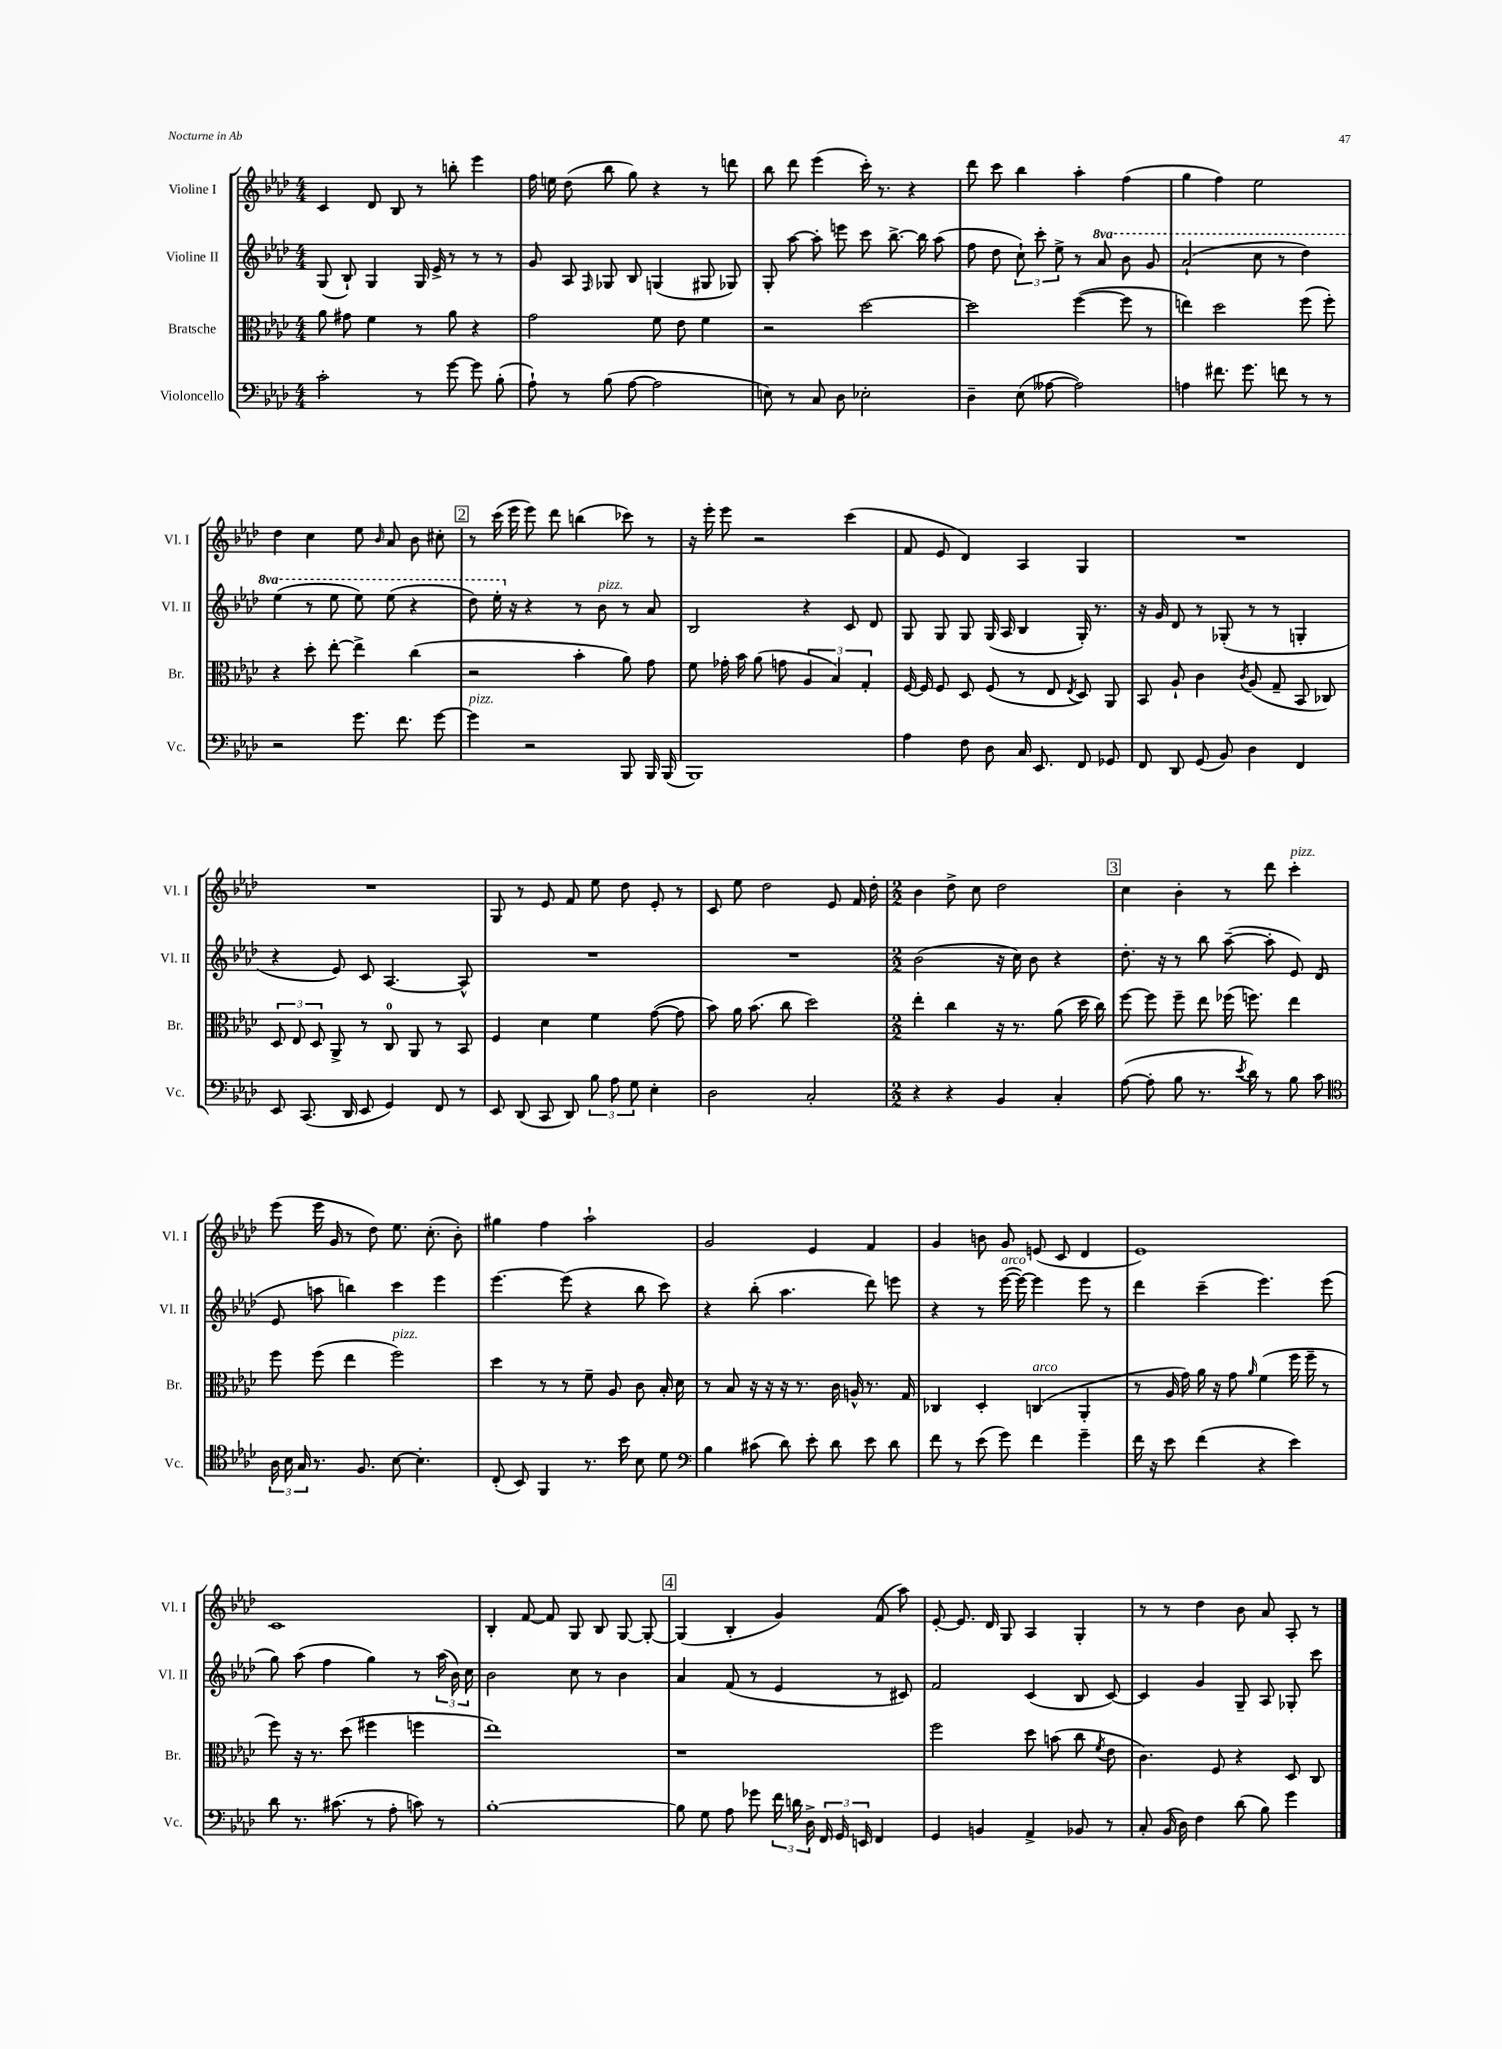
<<
\new StaffGroup <<
\new Staff = "s0" \with { instrumentName = "Violine I" shortInstrumentName = "Vl. I" } {
    \clef treble \key aes \major \numericTimeSignature \time 4/4
    \autoBeamOff c'4 des'8 bes8 r8 b''8-. ees'''4 |
    f''16 e''16 des''8( bes''8 g''8) r4 r8 d'''8 |
    bes''8 des'''8 ees'''4( c'''16-.) r8. r4 |
    des'''8 c'''8 bes''4 aes''4-. f''4( |
    g''4 f''4) ees''2 |
    des''4 c''4 ees''8 \grace { bes'16 } aes'8 bes'8 cis''8-. |
    \mark \markup { \box "2" } r8 c'''16( ees'''16 ees'''8) des'''8 b''4( ces'''8) r8 |
    r16 ees'''16-. ees'''8 r2 c'''4( |
    f'8 ees'8 des'4) aes4 g4 |
    R1 |
    R1 |
    g8 r8 ees'8 f'8 ees''8 des''8 ees'8-. r8 |
    c'8 ees''8 des''2 ees'8 f'16 des''16-. |
    \numericTimeSignature \time 2/2 bes'4 des''8-> c''8 des''2 |
    \mark \markup { \box "3" } c''4 bes'4-. r8 des'''8 c'''4-.^\markup { \italic "pizz." } |
    ees'''8( ees'''16 g'16 r8 des''8) ees''8. c''8.-.( bes'8-.) |
    gis''4 f''4 aes''2-! |
    g'2 ees'4 f'4 |
    g'4 b'8 g'8 e'8( c'8 des'4 |
    ees'1) |
    c'1 |
    bes4-. f'8~ f'8 g8 bes8 g8~ g8~-. |
    \mark \markup { \box "4" } g4( bes4-. g'4) f'8( aes''8) |
    ees'8~-. ees'8. des'16 g8 aes4 g4-. |
    r8 r8 des''4 bes'8 aes'8 aes8-. r8 \bar "|." |
}
\new Staff = "s1" \with { instrumentName = "Violine II" shortInstrumentName = "Vl. II" } {
    \clef treble \key aes \major \numericTimeSignature \time 4/4 \set Staff.ottavationMarkups = #ottavation-simple-ordinals
    \autoBeamOff g8( bes8-!) g4 g16 ees'16-> r8 r8 r8 |
    g'8 aes8 \grace { f16 } ges8 bes8 g4( gis8 ges8) |
    g8-. aes''8~ aes''8-. e'''8 c'''8 bes''8.~-> bes''16 aes''8( |
    f''8 des''8 \tuplet 3/2 { c''8-!) c'''8-. ees''8-> } r8 \ottava #1 aes''8 bes''8 g''8 |
    aes''2-!( c'''8 r8 des'''4) |
    ees'''4( r8 ees'''8 ees'''8) ees'''8( r4 |
    \mark \markup { \box "2" } des'''8) ees'''16-. \ottava #0 r16 r4 r8 bes'8^\markup { \italic "pizz." } r8 aes'8 |
    bes2 r4 c'8 des'8 |
    g8 g8 g8 g16( aes16 bes4 g16-.) r8. |
    r16 g'16 des'8 r8 ges8-.( r8 r8 g4-. |
    r4 ees'8) c'8 aes4.~ aes8-^ |
    R1 |
    R1 |
    \numericTimeSignature \time 2/2 bes'2( r16 c''16) bes'8 r4 |
    \mark \markup { \box "3" } des''8.-. r16 r8 bes''8 aes''8~--( aes''8-. ees'8) des'8( |
    ees'8 a''8 b''4) c'''4 ees'''4 |
    ees'''4.~ ees'''8( r4 bes''8 c'''8) |
    r4 bes''8-.( aes''4. des'''8) e'''8 |
    r4 r8 ees'''16~^\markup { \italic "arco" }( ees'''16~) ees'''4 ees'''8 r8 |
    des'''4 c'''4--( ees'''4.) ees'''8( |
    g''8) aes''8( f''4 g''4) r8 \tuplet 3/2 { aes''16( bes'16) c''16 } |
    bes'2 c''8 r8 bes'4 |
    \mark \markup { \box "4" } aes'4 f'8( r8 ees'4 r8 cis'8) |
    f'2 c'4( bes8 c'8~) |
    c'4 g'4 g8-- aes8 ges8-. c'''8 \bar "|." |
}
\new Staff = "s2" \with { instrumentName = "Bratsche" shortInstrumentName = "Br." } {
    \clef alto \key aes \major \numericTimeSignature \time 4/4
    \autoBeamOff aes'8 gis'8 f'4 r8 aes'8 r4 |
    g'2 f'8 ees'8 f'4 |
    r2 des''2~ |
    des''2 f''4~( f''8 r8 |
    e''4) des''2 f''8( f''8-.) |
    r4 des''8-. ees''8~-. ees''4-> c''4( |
    \mark \markup { \box "2" } r2 bes'4-. aes'8) g'8 |
    f'8 ges'16-. bes'16 aes'8( g'8 \tuplet 3/2 { aes4 bes4) g4-. } |
    f16~ f16 f8 des8 f8( r8 ees8 \acciaccatura { ees8 } des8) aes,8 |
    bes,8 aes8-! c'4 \acciaccatura { c'8 } aes8( g8-- bes,8 ces8) |
    \tuplet 3/2 { des8 ees8 des8 } aes,8-> r8 c8-0 aes,8 r8 bes,8 |
    f4 des'4 f'4 g'8~( g'8 |
    bes'8) aes'16 bes'8.( c''8 des''2) |
    \numericTimeSignature \time 2/2 ees''4-. c''4 r16 r8. aes'8( des''16 c''16) |
    \mark \markup { \box "3" } f''8~ f''8 f''8-- ees''8 fes''16( f''8.) ees''4 |
    f''8 f''8( ees''4 f''2^\markup { \italic "pizz." }) |
    des''4 r8 r8 f'8-- aes8 c'8 bes16-. des'16 |
    r8 bes8 r16 r16 r16 r8. c'16 a16-^ r8. g16 |
    ces4 des4-. c4^\markup { \italic "arco" }( aes,4-. |
    r8 aes16 g'16) aes'16 r16 g'8 \grace { aes'16 } f'4( f''16 f''16-- r8 |
    f''8) r16 r8. des''8( fis''4 f''4 |
    ees''1) |
    \mark \markup { \box "4" } r1 |
    f''2 des''8 b'8( c''8 \acciaccatura { f'8 } ees'8 |
    c'4.) f8 r4 des8 c8 \bar "|." |
}
\new Staff = "s3" \with { instrumentName = "Violoncello" shortInstrumentName = "Vc." } {
    \clef bass \key aes \major \numericTimeSignature \time 4/4
    \autoBeamOff c'2-. r8 g'8~ g'8 bes8-.( |
    aes8-!) r8 bes8( aes8~ aes2 |
    e8) r8 c8 des8 ees2-. |
    des4-- ees8( aeses8~ aeses2) |
    a4 fis'8. g'8. f'8 r8 r8 |
    r2 g'8. f'8. g'8~ |
    \mark \markup { \box "2" } g'4^\markup { \italic "pizz." } r2 bes,,8 bes,,16 bes,,16( |
    bes,,1) |
    aes4 f8 des8 c16 ees,8. f,8 ges,8 |
    f,8 des,8 g,8( bes,8) des4 f,4 |
    ees,8 c,8.( des,16 ees,8 g,4) f,8 r8 |
    ees,8 des,8( c,8 des,8) \tuplet 3/2 { bes8 aes8 g8 } ees4-. |
    des2 c2-. |
    \numericTimeSignature \time 2/2 r4 r4 bes,4 c4-. |
    \mark \markup { \box "3" } aes8~( aes8-. bes8 r8. \acciaccatura { ees'8 } des'16) r8 bes8 c'8 |
    \clef tenor \tuplet 3/2 { aes16 bes16 g16 } r8. f8. bes8~ bes4.-. |
    c8-.( bes,8) f,4 r8. bes'16 bes8 des'8 |
    \clef bass bes4 cis'8( des'8) ees'8-. des'8 ees'8 des'8 |
    f'8 r8 ees'8( g'8) f'4 g'4-- |
    f'16 r16 ees'8 f'4( r4 ees'4) |
    des'8 r8. cis'8.( r8 aes8-. c'8) r8 |
    bes1~-. |
    \mark \markup { \box "4" } bes8 g8 aes8 ges'8 \tuplet 3/2 { f'16 d'16 des16-> } \tuplet 3/2 { f,16 g,16 e,16 } f,4 |
    g,4 b,4 aes,4-> bes,8 r8 |
    c8-. bes,16( des16) f4 des'8( bes8) g'4 \bar "|." |
}
>>
>>
\layout { \context { \Score \remove "Bar_number_engraver" } }
